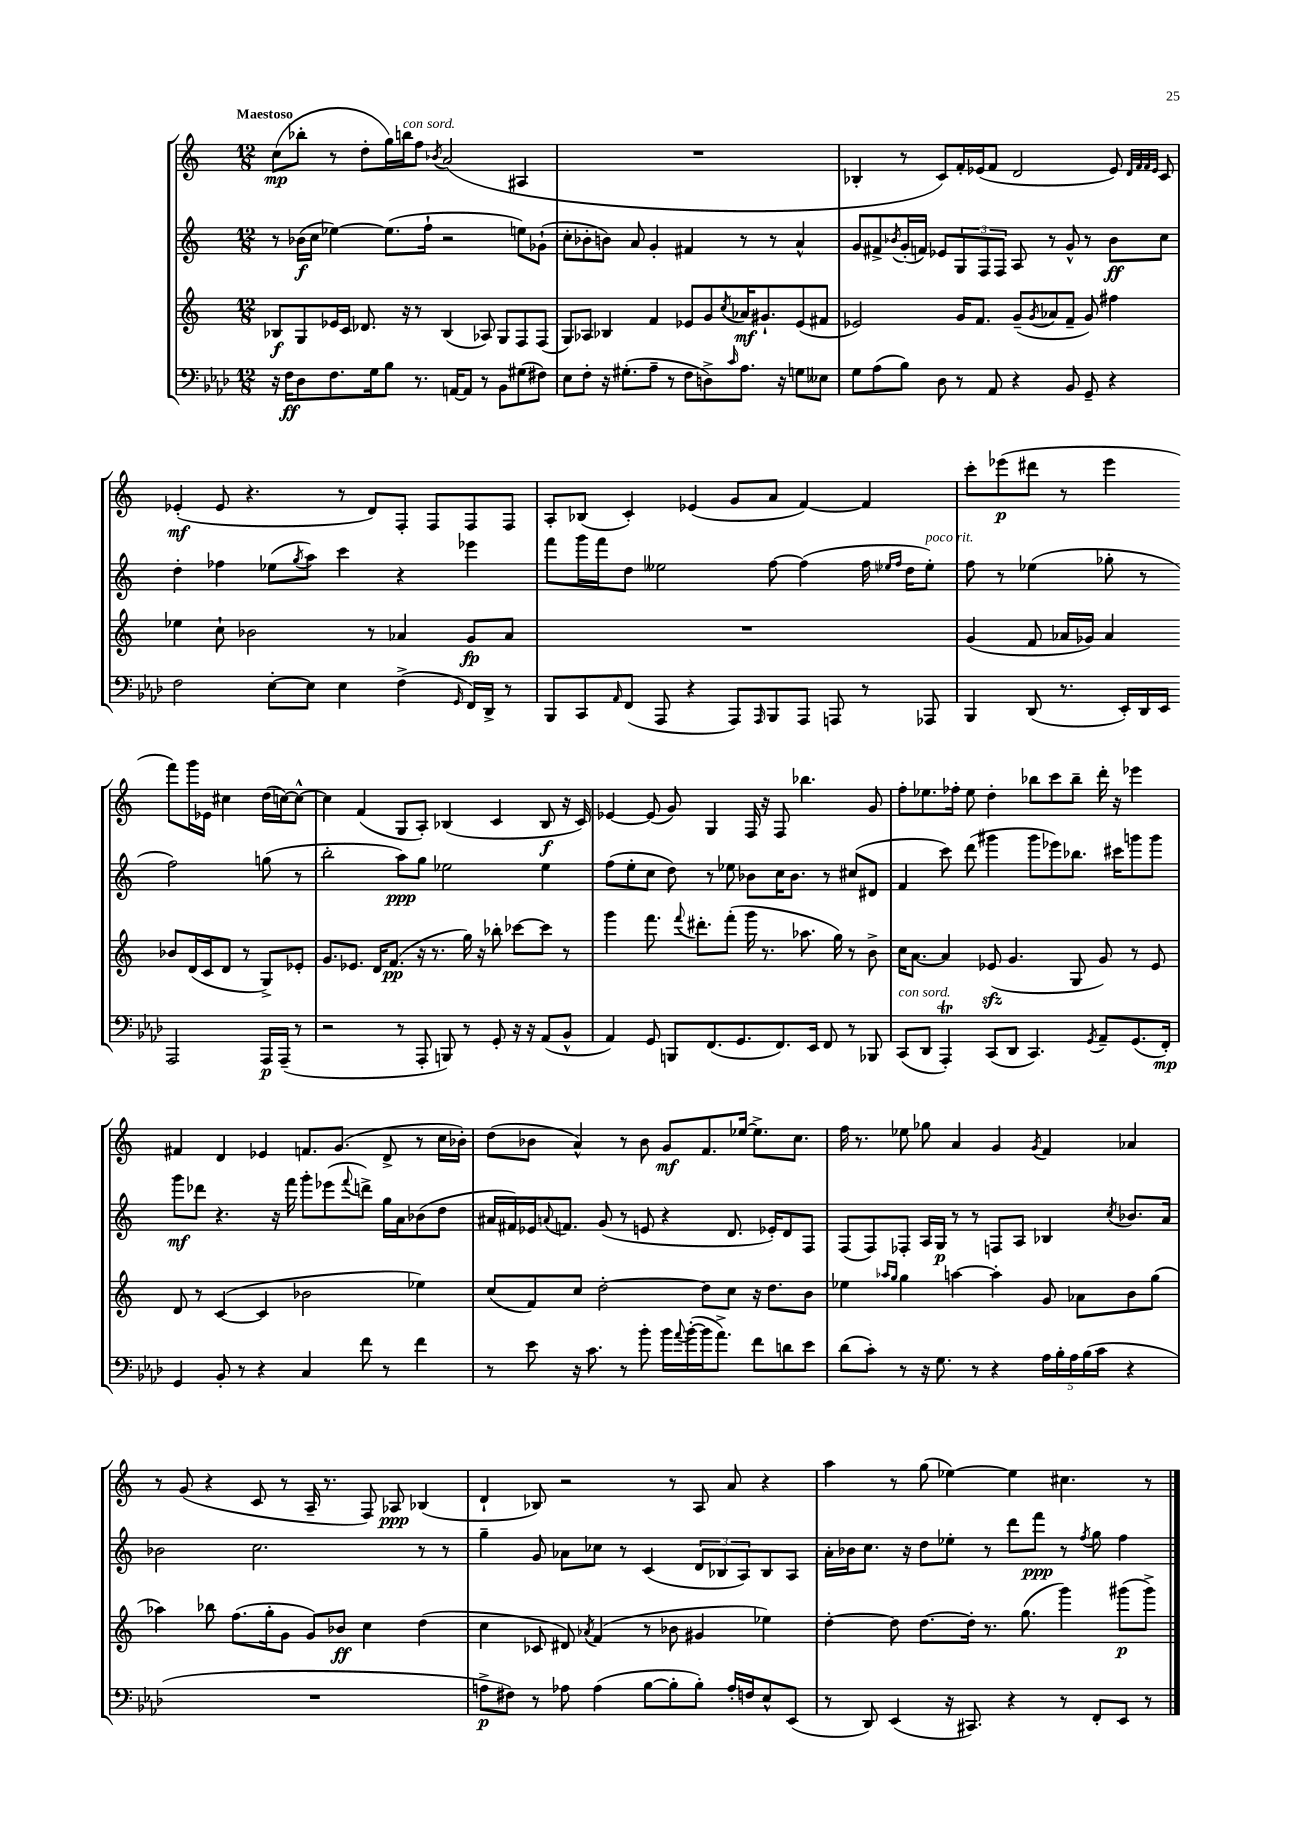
<<
\new StaffGroup <<
\new Staff = "s0" {
    \clef treble \key c \major \numericTimeSignature \time 12/8 \tempo "Maestoso"
    c''8\mp( bes''8-. r8 d''8-. g''16) b''16^\markup { \italic "con sord." } f''8 \acciaccatura { bes'8 } a'2( ais4 |
    R1. |
    bes4-. r8 c'8) f'16-. ees'16( f'8 d'2 ees'8) \grace { d'32 f'32 f'32 ees'32 } c'8 |
    ees'4-.\mf( ees'8 r4. r8 d'8) f8-. f8 f8 f8 |
    a8-. bes8( c'4-.) ees'4( g'8 a'8 f'4~) f'4 |
    c'''8-. ees'''8\p( dis'''8 r8 ees'''4 f'''8) g'''16 ees'16 cis''4 d''16( c''16~) c''8~-^ |
    c''4 f'4( g8 a8-.) bes4( c'4 bes8\f r16 c'16) |
    ees'4~ ees'8( g'8) g4 f16 r16 f8 bes''4. g'8 |
    f''8-. ees''8. fes''16-. ees''8 d''4-. bes''8 c'''8 bes''8-- d'''16-. r16 ees'''4 |
    fis'4 d'4 ees'4 f'8. g'8.( d'8-> r8 c''16 bes'16-.) |
    d''8( bes'8 a'4-^) r8 bes'8 g'8\mf f'8. ees''16~ ees''8.-> c''8. |
    f''16 r8. ees''8 ges''8 a'4 g'4 \acciaccatura { g'8 } f'4 aes'4 |
    r8 g'8( r4 c'8 r8 a16-- r8. f8) aes8\ppp bes4( |
    d'4-! bes8) r2 r8 a8 a'8 r4 |
    a''4 r8 g''8( ees''4~) ees''4 cis''4. r8 \bar "|." |
}
\new Staff = "s1" {
    \clef treble \key c \major \numericTimeSignature \time 12/8
    r8 bes'16\f( c''16 ees''4~) ees''8.( f''16-! r2 e''8) ges'8-!( |
    c''8-. bes'8-. b'8) a'8 g'4-. fis'4 r8 r8 a'4-^ |
    g'8 fis'8-> \acciaccatura { bes'8 } g'16-.( f'16) ees'8 \tuplet 3/2 { g8 f8 f8 } a8 r8 g'8-^ r8 bes'8\ff c''8 |
    d''4-. fes''4 ees''8( \acciaccatura { g''8 } a''8) c'''4 r4 ees'''4 |
    f'''8 g'''16 f'''16 d''8 eeses''2 f''8~ f''4( f''16 \grace { ees''16 f''16 } d''16 ees''8-.^\markup { \italic "poco rit." }) |
    f''8 r8 ees''4( ges''8-. r8 f''2) g''8( r8 |
    b''2-. a''8\ppp) g''8 ees''2 ees''4 |
    f''8( e''8-. c''8 d''8) r8 ees''8 bes'8 c''16 bes'8. r8 cis''8( dis'8 |
    f'4 c'''8) d'''8( gis'''4 gis'''8 ees'''8) bes''8. cis'''16 g'''8 g'''8 |
    g'''8\mf des'''8 r4. r16 f'''16 g'''8-. ees'''8( \appoggiatura { f'''8 } d'''8->) g''16 a'16 bes'8( d''8 |
    ais'16 fis'16) ees'16 \appoggiatura { a'8 } f'8. g'8( r8 e'8 r4 d'8. ees'16-.) d'8 f8 |
    f8( f8) fes8-. a16 g16\p r8 r8 f8 a8 bes4 \acciaccatura { c''8 } bes'8. a'16 |
    bes'2 c''2. r8 r8 |
    g''4-- g'8 aes'8 ces''8 r8 c'4( \tuplet 3/2 { d'8 bes8 a8) } bes8 a8 |
    a'16-. bes'16 c''8. r16 d''8 ees''8-. r8 d'''8 f'''8\ppp r8 \acciaccatura { f''8 } g''8 f''4 \bar "|." |
}
\new Staff = "s2" {
    \clef treble \key c \major \numericTimeSignature \time 12/8
    bes8\f g8 ees'16 c'16 des'8. r16 r8 bes4( aes8) g8 f8 f8( |
    g8) aes8 bes4 f'4 ees'8 g'8 \acciaccatura { c''8 } aes'16\mf gis'8.-! ees'8( fis'8 |
    ees'2) g'16 f'8. g'8--( \acciaccatura { g'8 } aes'8 f'8-- g'8) fis''4 |
    ees''4 c''8-! bes'2 r8 aes'4 g'8\fp aes'8 |
    R1. |
    g'4( f'8 aes'16 ges'16) aes'4 bes'8 d'16( c'16 d'8 r8 g8->) ees'8-. |
    g'8. ees'8. d'16 f'8.\pp( r16 r8. g''16) r16 bes''8-. ces'''8~ ces'''8 r8 |
    g'''4 f'''8. \appoggiatura { f'''8 } dis'''8.-. f'''8-.( g'''16 r8. aes''8. g''16) r8 b'8-> |
    c''16 a'8.~ a'4 ees'8\sfz( g'4. g8 g'8) r8 ees'8 |
    d'8 r8 c'4~( c'4 bes'2 ees''4) |
    c''8( f'8) c''8 d''2~-. d''8 c''8 r16 d''8. b'8 |
    ees''4 \grace { aes''16 g''16 } g''4 a''4~ a''4-. g'8 aes'8 b'8 g''8( |
    aes''4) bes''8 f''8.( g''16-. g'8 g'8) bes'8\ff c''4 d''4( |
    c''4 ces'8 dis'8) \acciaccatura { aes'8 } f'4( r8 bes'8 gis'4 ees''4) |
    d''4~-. d''8 d''8.~ d''16-. r8. g''8.( g'''4) gis'''8\p( gis'''8->) \bar "|." |
}
\new Staff = "s3" {
    \clef bass \key aes \major \numericTimeSignature \time 12/8
    r16 f16\ff des8 f8. g16 bes8 r8. a,16~ a,8 r8 bes,8 gis8( fis8) |
    ees8 f8-. r16 gis8.-.( aes8-- r8 f8 d8->) \grace { c'16 } aes8. r16 g8 eeses8 |
    g8 aes8( bes8) des8 r8 aes,8 r4 bes,8 g,8-- r4 |
    f2 ees8~-. ees8 ees4 f4->( \grace { g,16 } f,16) des,16-> r8 |
    bes,,8 c,8 \grace { aes,16 } f,8( aes,,8 r4 aes,,8) \grace { aes,,16 } bes,,8 aes,,8 a,,8 r8 aes,,8 |
    bes,,4 des,8( r8. ees,16-.) des,16 ees,16 aes,,2 aes,,16\p aes,,16--( r8 |
    r2 r8 aes,,8-. b,,8) r8 g,8-. r16 r16 aes,8( bes,8-^ |
    aes,4) g,8 b,,8 f,8.( g,8. f,8.) ees,16 f,8 r8 bes,,8 |
    c,8^\markup { \italic "con sord." }( des,8 aes,,4-.\trill) c,8( des,8 c,4.) \acciaccatura { g,8 } aes,8-- g,8.( f,16-.\mp) |
    g,4 bes,8-. r8 r4 c4 f'8 r8 f'4 |
    r8 ees'8 r16 c'8. r8 bes'8-. bes'16 \appoggiatura { aes'8 } bes'16~-.( bes'16 aes'8.->) f'8 d'8 ees'8 |
    des'8( c'8-.) r8 r16 g8. r8 r4 \tuplet 5/4 { aes16 bes16-. aes16 bes16( c'16 } r4 |
    R1. |
    a8->\p fis8) r8 aes8 aes4( bes8~ bes8-. bes8-.) aes16-. f16 ees8-^ ees,8( |
    r8 des,8) ees,4( r16 cis,8.) r4 r8 f,8-. ees,8 r8 \bar "|." |
}
>>
>>
\layout { \context { \Score \remove "Bar_number_engraver" } }
